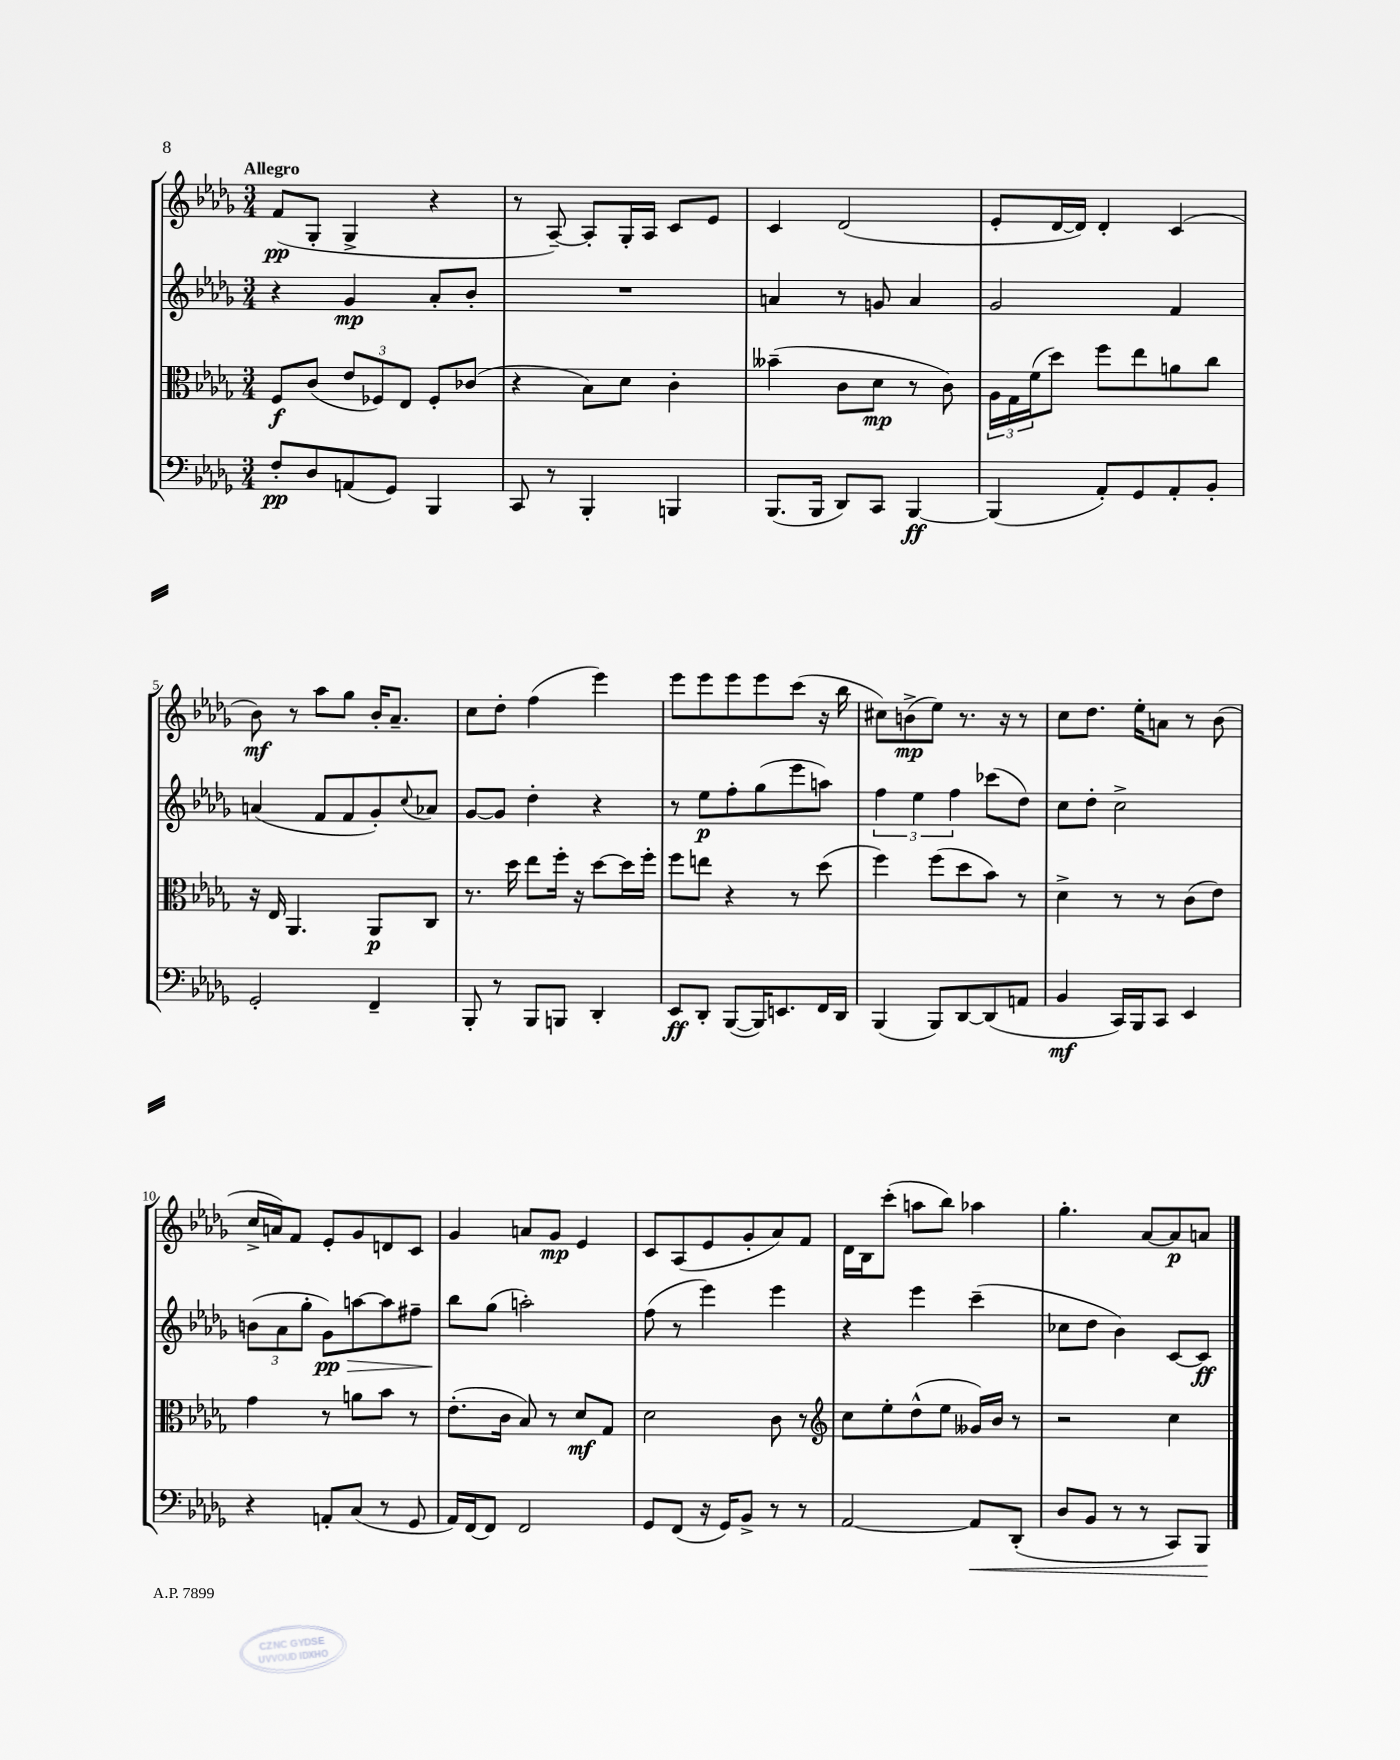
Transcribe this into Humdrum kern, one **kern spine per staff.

**kern	**kern	**kern	**kern
*staff4	*staff3	*staff2	*staff1
*clefF4	*clefC3	*clefG2	*clefG2
*k[b-e-a-d-g-]	*k[b-e-a-d-g-]	*k[b-e-a-d-g-]	*k[b-e-a-d-g-]
*M3/4	*M3/4	*M3/4	*M3/4
8F'	8F	4r	(8f
8D-	(8c	.	8G-'
(8AA	12e-	4g-	4G-^
.	12F-)	.	.
8GG-)	.	.	.
.	12E-	.	.
4BBB-	8F-'	8a-'	4r
.	(8c-	8b-'	.
=	=	=	=
8CC	4r	2.r	8r
8r	.	.	[8A-~)
4BBB-'	8B-)	.	8A-']
.	8d-	.	16G-'
.	.	.	16A-
4BBB	4c'	.	8c
.	.	.	8e-
=	=	=	=
(8.BBB-	(4b--~	4a	4c
16BBB-	.	.	.
8DD-)	8c	8r	(2d-
8CC	8d-	8g	.
[4BBB-	8r	4a	.
.	8c)	.	.
=	=	=	=
(4BBB-]	24A-	2g-	8e-'
.	24G-	.	.
.	(24f	.	.
.	8dd-)	.	[16d-
.	.	.	16d-])
8AA-')	8ff	.	4d-'
8GG-	8ee-	.	.
8AA-'	8a	4f	(4c
8BB-'	8cc	.	.
=	=	=	=
2GG-'	16r	(4a	8b-)
.	16E-	.	.
.	4.AA-	.	8r
.	.	8f	8aa-
.	.	8f	8gg-
4FF~	8AA-	8g-')	16b-'
.	.	.	8.a-~
.	.	8qqcc	.
.	8C	8a-	.
=	=	=	=
8BBB-'	8.r	[8g-	8cc
8r	.	8g-]	8dd-'
.	16dd-	.	.
8BBB-	8ee-	4dd-'	(4ff
8BBB	16ff'	.	.
.	16r	.	.
4DD-'	[8dd-	4r	4eee-)
.	16dd-]	.	.
.	16ff'	.	.
=	=	=	=
8EE-	8ff	8r	8eee-
8DD-'	8ee	8ee-	8eee-
([8BBB-	4r	8ff'	8eee-
16BBB-])	.	(8gg-	8eee-
8.EE	.	.	.
.	8r	8eee-	(8ccc
16FF	(8dd-	8aa)	16r
16DD-	.	.	16bb-
=	=	=	=
(4BBB-	4ff)	6ff	8cc#)
.	.	.	(8b^
.	.	6ee-	.
8BBB-)	(8ff	.	8ee-)
.	.	6ff	.
[8DD-	8dd-	.	8.r
(8DD-]	8b-)	(8ccc-	.
.	.	.	16r
8AA	8r	8dd-)	8r
=	=	=	=
4BB-	4d-^	8cc	8cc
.	.	8dd-'	8.dd-
16CC)	8r	2cc^	.
16BBB-	.	.	16ee-'
8CC	8r	.	8a
4EE-	(8c	.	8r
.	8e-)	.	(8b-
=	=	=	=
4r	4g-	(12b	16cc^
.	.	.	16a)
.	.	12a-	.
.	.	.	8f
.	.	12gg-'	.
8AA'	8r	8g-)	8e-'
(8C	8a	[8aa	8g-
8r	8b-	8aa]	8d
8GG-	8r	8ff#~	8c
=	=	=	=
16AA-)	(8.e-'	8bb-	4g-
[16FF	.	.	.
8FF]	.	(8gg-	.
.	16c	.	.
2FF	8B-)	2aa')	8a
.	8r	.	8g-
.	8d-	.	4e-
.	8G-	.	.
=	=	=	=
8GG-	2d-	(8ff	8c
(8FF	.	8r	(8A-
16r	.	4eee-)	8e-
16GG-)	.	.	.
8BB-^	.	.	8g-'
8r	8c	4eee-	8a-)
8r	8r	.	8f
=	=	=	=
*	*clefG2	*	*
[2AA-	8cc	4r	16d-
.	.	.	16B-
.	8ee-'	.	(8ccc'
.	(8dd-^^	4eee-	8aa
.	8ee-	.	8bb-)
8AA-]	16g--)	(4ccc~	4aa-
.	16b-	.	.
(8DD-'	8r	.	.
=	=	=	=
8D-	2r	8cc-	4.gg-'
8BB-	.	8dd-	.
8r	.	4b-)	.
8r	.	.	[8a-
8CC)	4cc	[8c	8a-]
8BBB-	.	8c]	8a
==	==	==	==
*-	*-	*-	*-
